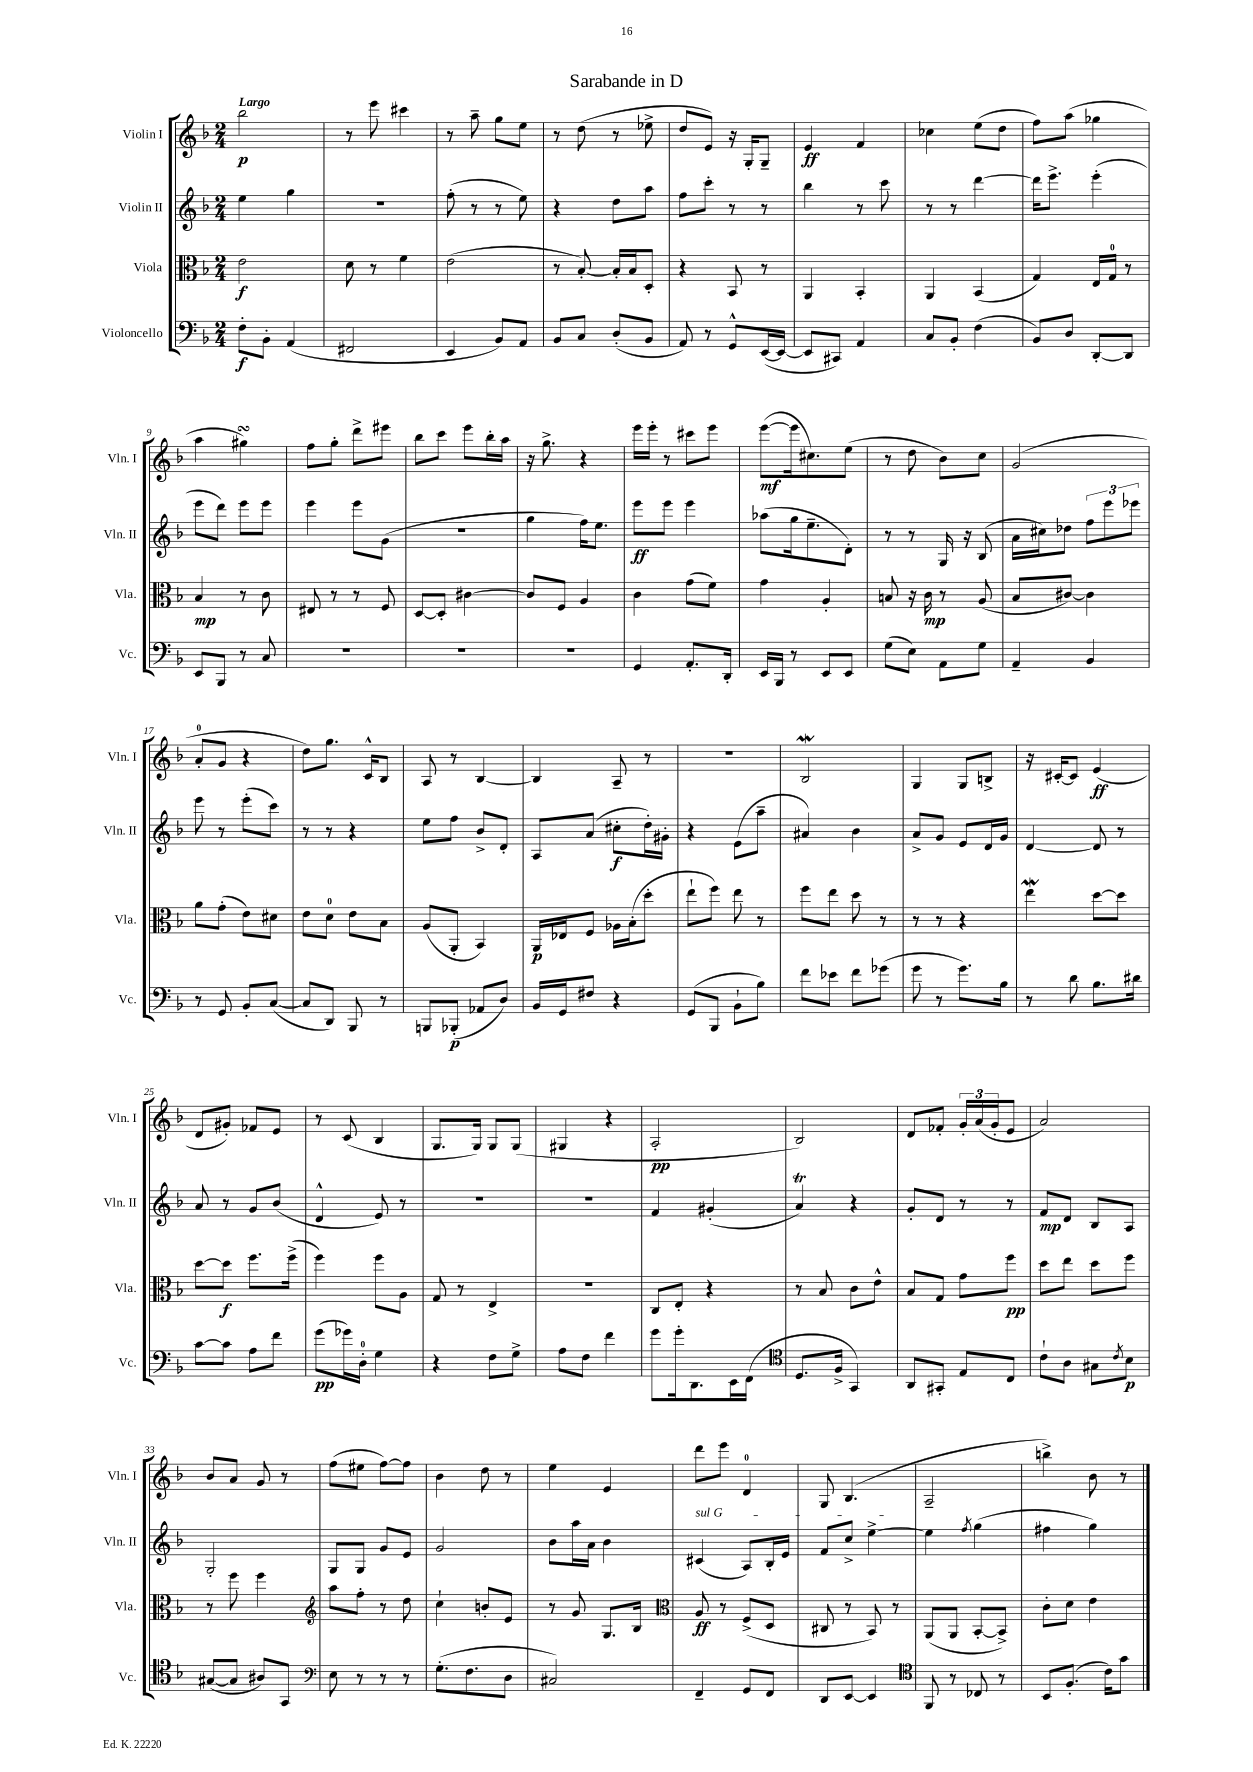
\header { title = "Sarabande in D" }
<<
\new StaffGroup <<
\new Staff = "s0" \with { instrumentName = "Violin I" shortInstrumentName = "Vln. I" } {
    \clef treble \key f \major \numericTimeSignature \time 2/4 \tempo "Largo"
    bes''2\p |
    r8 e'''8 cis'''4 |
    r8 a''8-- g''8 e''8 |
    r8 d''8( r8 ees''8-> |
    d''8 e'8) r16 g16-. g8-- |
    e'4\ff f'4 |
    ces''4 e''8( d''8 |
    f''8) a''8( ges''4 |
    a''4 gis''4\turn) |
    f''8 g''8-. d'''8-> eis'''8 |
    bes''8 c'''8 e'''8 bes''16-. a''16 |
    r16 g''8.-> r4 |
    e'''16 e'''16-. r8 cis'''8 e'''8 |
    e'''8~\mf( e'''16 cis''8.) e''8( |
    r8 d''8 bes'8) c''8 |
    g'2( |
    a'8-0-. g'8 r4 |
    d''8) g''8. c'16-^ bes8 |
    a8 r8 bes4~ |
    bes4 a8-- r8 |
    r2 |
    bes2\mordent |
    g4 g8 b8-> |
    r16 cis'16~-. cis'8 e'4\ff( |
    d'8 gis'8-.) fes'8 e'8 |
    r8 c'8( bes4 |
    g8. g16) g8 g8( |
    gis4 r4 |
    a2-.\pp |
    bes2) |
    d'8 fes'8-. \tuplet 3/2 { g'16-. a'16( g'16-. } e'8 |
    a'2) |
    bes'8 a'8 g'8 r8 |
    f''8( eis''8 f''8~) f''8 |
    bes'4 d''8 r8 |
    e''4 e'4 |
    d'''8 e'''8 d'4-0 |
    g8 bes4.( |
    a2-- |
    b''4->) bes'8 r8 \bar "|." |
}
\new Staff = "s1" \with { instrumentName = "Violin II" shortInstrumentName = "Vln. II" } {
    \clef treble \key f \major \numericTimeSignature \time 2/4
    e''4 g''4 |
    R2 |
    f''8-.( r8 r8 e''8) |
    r4 d''8 a''8 |
    f''8 c'''8-. r8 r8 |
    bes''4 r8 c'''8 |
    r8 r8 d'''4~ |
    d'''16 e'''8.-> e'''4-.( |
    e'''8 d'''8) e'''8 e'''8 |
    e'''4 e'''8 g'8( |
    R2 |
    g''4 f''16) e''8. |
    e'''8\ff e'''8 e'''4 |
    aes''8( g''16 e''8.-- d'8-.) |
    r8 r8 g16 r16 bes8( |
    a'16 cis''16) des''8 \tuplet 3/2 { f''8 e'''8 ees'''8 } |
    e'''8 r8 e'''8-.( c'''8) |
    r8 r8 r4 |
    e''8 f''8 bes'8-> d'8-. |
    a8 a'8( cis''8-.\f d''16-.) gis'16-. |
    r4 e'8( a''8-- |
    ais'4) bes'4 |
    a'8-> g'8 e'8 d'16 g'16 |
    d'4~ d'8 r8 |
    a'8 r8 g'8 bes'8( |
    d'4-^ e'8) r8 |
    R2 |
    R2 |
    f'4 gis'4-.( |
    a'4\trill) r4 |
    g'8-. d'8 r8 r8 |
    f'8\mp d'8 bes8 a8 |
    g2-. |
    g8 g8 g'8 e'8 |
    g'2 |
    bes'8 a''16 a'16 bes'4 |
    \once \override TextSpanner.bound-details.left.text = \markup { \italic "sul G" } cis'4\startTextSpan( a8) bes16-. e'16 |
    f'8 c''8-> e''4~->\stopTextSpan |
    e''4 \acciaccatura { f''8 } g''4( |
    fis''4 g''4) \bar "|." |
}
\new Staff = "s2" \with { instrumentName = "Viola" shortInstrumentName = "Vla." } {
    \clef alto \key f \major \numericTimeSignature \time 2/4
    e'2\f |
    d'8 r8 f'4 |
    e'2( |
    r8 bes8~-.) bes16-. bes16 d8-. |
    r4 bes,8 r8 |
    a,4 bes,4-. |
    a,4 bes,4( |
    g4) e16 g16-0 r8 |
    bes4\mp r8 c'8 |
    eis8 r8 r8 f8 |
    d8~ d8-. cis'4~ |
    cis'8 f8 a4 |
    c'4 g'8( f'8) |
    g'4 a4-. |
    b8 r16 c'16\mp r8 a8( |
    bes8 cis'8~) cis'4 |
    a'8 g'8-.( e'8) dis'8 |
    e'8 d'8-0 e'8 bes8 |
    a8( a,8-. bes,4) |
    a,16\p ees16 f8 aes16 bes16-.( d''8-. |
    e''8-! f''8) e''8 r8 |
    f''8 e''8 d''8 r8 |
    r8 r8 r4 |
    e''4\mordent d''8~ d''8 |
    d''8~ d''8\f f''8. f''16->( |
    f''4) f''8 a8 |
    g8 r8 e4-> |
    R2 |
    c8 e8-. r4 |
    r8 bes8 c'8 e'8-^ |
    bes8 g8 g'8 f''8\pp |
    d''8 e''8 d''8 f''8 |
    r8 f''8 f''4 |
    \clef treble a''8 f''8-. r8 d''8 |
    c''4-! b'8-. e'8 |
    r8 g'8 g8. bes16 |
    \clef alto a8\ff r8 f8->( d8 |
    cis8 r8 bes,8) r8 |
    a,8( a,8 bes,8~-. bes,8->) |
    c'8-. d'8 e'4 \bar "|." |
}
\new Staff = "s3" \with { instrumentName = "Violoncello" shortInstrumentName = "Vc." } {
    \clef bass \key f \major \numericTimeSignature \time 2/4
    f8-.\f bes,8-. a,4( |
    fis,2 |
    e,4 bes,8) a,8 |
    bes,8 c8 d8-.( bes,8 |
    a,8) r8 g,8-^ e,16~( e,16~ |
    e,8 cis,8) a,4 |
    c8 bes,8-. f4( |
    bes,8) d8 d,8~-. d,8 |
    e,8 bes,,8 r8 c8 |
    R2 |
    R2 |
    R2 |
    g,4 a,8.-. d,16-. |
    e,16 bes,,16 r8 e,8 e,8 |
    g8( e8) a,8 g8 |
    a,4-- bes,4 |
    r8 g,8 bes,8-. c8~( |
    c8 d,8) bes,,8 r8 |
    b,,8 bes,,8-.\p( aes,8 d8) |
    bes,16 g,16 fis8 r4 |
    g,8( bes,,8 bes,8-! bes8) |
    f'8 ees'8 f'8 ges'8( |
    g'8 r8 g'8.) bes16 |
    r8 d'8 bes8. dis'16 |
    c'8~ c'8 a8 f'8 |
    g'8\pp( ges'16) d16-0-. g4 |
    r4 f8 g8-> |
    a8 f8 f'4 |
    g'8 g'16-. d,8. e,16 f,16( |
    \clef tenor d8. f16-> g,4) |
    a,8 gis,8-. e8 c8 |
    c'8-! a8 gis8 \acciaccatura { c'8 } bes8\p |
    gis8~( gis8 ais8) g,8 |
    \clef bass e8 r8 r8 r8 |
    g8.-.( f8. d8 |
    cis2) |
    f,4-- g,8 f,8 |
    d,8 e,8~ e,4 |
    \clef tenor f,8 r8 ces8 r8 |
    bes,8 f8.-.( c'16) g'8 \bar "|." |
}
>>
>>
